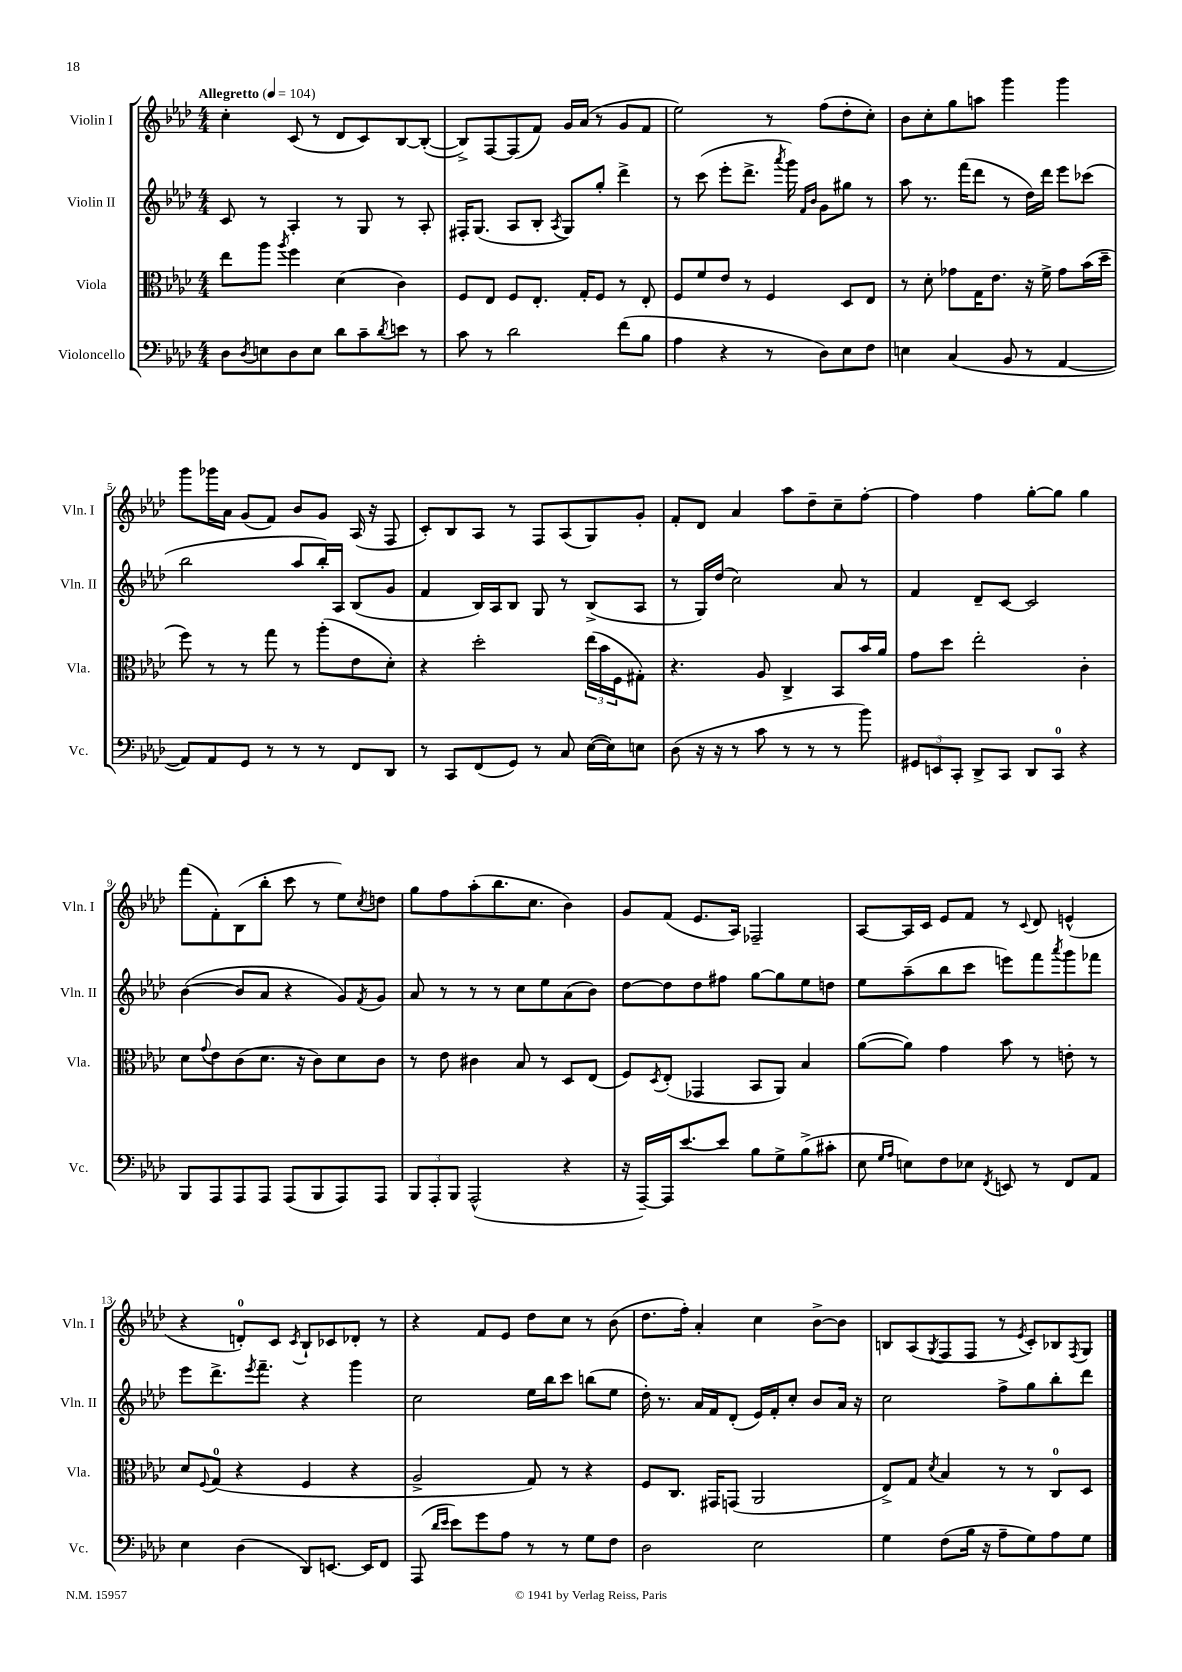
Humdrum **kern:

**kern	**kern	**kern	**kern
*staff4	*staff3	*staff2	*staff1
*clefF4	*clefC3	*clefG2	*clefG2
*k[b-e-a-d-]	*k[b-e-a-d-]	*k[b-e-a-d-]	*k[b-e-a-d-]
*M4/4	*M4/4	*M4/4	*M4/4
*MM104	*MM104	*MM104	*MM104
8D-	8ee-	8c	4cc'
8qD-	.	.	.
8E	8aa-	8r	.
.	8qaa-	.	.
8D-	4ff	4A-'	(8c
8E	.	.	8r
8d-	(4d-	8r	8d-
8c~	.	8G	8c)
8qd-	.	.	.
8e	4c)	8r	[8B-
8r	.	8A-'	(8B-'_
=	=	=	=
8c	8F	16F#'	8B-^])
.	.	(8.G	.
8r	8E-	.	[8F
2d-	8F	8A-	(8F]
.	8.E-'	8B-'	8f)
.	.	8qA-	.
.	.	8G)	16g
.	16G'	.	(16a-
.	8F	8gg'	8r
(8f	8r	4ddd-^	8g
8B-	8E-'	.	8f
=	=	=	=
4A-	8F	8r	2ee-)
.	8f	(8ccc	.
4r	8e-	8eee-'	.
.	8r	8.ddd-^	.
8r	4F	.	8r
.	.	8qaaa-	.
.	.	16ggg)	.
.	.	16qqf	.
.	.	16qqb-	.
8D-)	.	8g	(8ff
8E-	8D-	8gg#	8dd-'
8F	8E-	8r	8cc')
=	=	=	=
4E	8r	8aa-	8b-
.	8d-'	8.r	8cc'
(4C	8g-	.	8gg
.	.	(16fff	.
.	16G	8ddd-	8aa
.	8.e-	.	.
8BB-	.	8r	4ggg
8r	16r	16dd-)	.
.	16f^	16ddd-	.
[4AA-	8g-	8eee-	4ggg
.	(16b-	(8ccc-	.
.	16dd-~	.	.
=	=	=	=
8AA-])	8ff)	2bb-	8ggg
8AA-	8r	.	16ggg-
.	.	.	16a-
8GG	8r	.	(8g
8r	8gg	.	8f)
8r	8r	8aa-	8b-
8r	(8aa-'	16bb-')	8g
.	.	16A-	.
8FF	8e-	(8B-	(16A-
.	.	.	16r
8DD-	8d-')	8g	8F
=	=	=	=
8r	4r	4f	8c')
8CC	.	.	8B-
(8FF	2dd-'	16B-)	8A-
.	.	16A-	.
8GG)	.	8B-	8r
8r	.	8G	8F
8C	.	8r	(8A-
([16E-	(24ee-	(8B-^	8G)
.	24b-	.	.
16E-])	.	.	.
.	24F	.	.
8E	8G#')	8A-	8g'
=	=	=	=
(8D-	4.r	8r	8f'
16r	.	16G)	8d-
16r	.	(16dd-	.
8r	.	2cc)	4a-
8c	8A-	.	.
8r	4C^	.	8aa-
8r	.	.	8dd-~
8r	8BB-	8a-	8cc~
8b-)	16b-	8r	[8ff'
.	16a-	.	.
=	=	=	=
12GG#	8g	4f	4ff]
12EE	.	.	.
.	8dd-	.	.
12CC'	.	.	.
8DD-^	2ee-'	8d-~	4ff
8CC	.	[8c	.
8DD-	.	2c]	[8gg'
8CC	.	.	8gg]
4r	4c'	.	4gg
=	=	=	=
8BBB-	8d-	([4b-	(8fff
.	8qqg	.	.
8AAA-	8e-	.	8f')
8AAA-	(8c	8b-]	(8B-
8AAA-	8.d-	8a-	8bb-'
(8AAA-	.	4r	8ccc
.	16r	.	.
8BBB-	8c)	.	8r
8AAA-)	8d-	8g)	8ee-)
.	.	8qf	8qcc
8AAA-	8c	8g	8dd
=	=	=	=
12BBB-	8r	8a-	8gg
12AAA-'	.	.	.
.	8e-	8r	8ff
12BBB-	.	.	.
(2AAA-^^	4c#	8r	(8aa-'
.	.	8r	8.bb-
.	8B-	8cc	.
.	.	.	8.cc
.	8r	8ee-	.
4r	8D-	(8a-	4b-)
.	(8E-	8b-)	.
=	=	=	=
16r	8F)	[8dd-	8g
[16AAA-~)	.	.	.
.	8qD-	.	.
16AAA-]	(8E-'	8dd-]	(8f
[8.e-	.	.	.
.	4GG-	8dd-	8.e-
8e-]	.	8ff#	.
.	.	.	16A-)
8B-	8BB-	[8gg	2F-~
8G^	8AA-)	8gg]	.
(8B-^	4B-	8ee-	.
8c#'	.	8dd	.
=	=	=	=
8E-	([8a-	8ee-	[8A-
16qqG	.	.	.
16qqA-	.	.	.
8E)	8a-])	(8aa-~	16A-]
.	.	.	16c
8F	4g	8bb-	8e-
8E-	.	8ccc	8f
8qFF	.	.	.
8EE	8b-	8eee)	8r
.	.	.	8qqc
8r	8r	8fff	8d-
.	.	8qaaa-	.
8FF	8e'	8ggg	(4e^^
8AA-	8r	8fff-	.
=	=	=	=
4E-	8d-	8eee-	4r
.	8qqF	.	.
.	(8G	8.ddd-^	.
(4D-	4r	.	8d')
.	.	8qeee-	.
.	.	8.fff~	.
.	.	.	8c
.	.	.	8qc
8DD-)	4F	4r	8B-`
[8.EE	.	.	8c-
.	4r	4ggg	8d-'
16EE]	.	.	.
8FF	.	.	8r
=	=	=	=
(8AAA-	2A-^	2cc	4r
16qqd-	.	.	.
16qqe-	.	.	.
8e-)	.	.	.
8g	.	.	8f
8A-	.	.	8e-
8r	8G)	16ee-	8dd-
.	.	16bb-	.
8r	8r	8ccc	8cc
8G	4r	(8bb	8r
8F	.	8ee-	(8b-
=	=	=	=
2D-	8F	16dd-')	8.dd-
.	.	8.r	.
.	8.C	.	.
.	.	.	16ff')
.	.	16a-	4a-'
.	16GG#	16f	.
.	(8GG	(8d-'	.
2E-	2AA-	16e-)	4cc
.	.	16f'	.
.	.	8cc'	.
.	.	8b-	[8b-^
.	.	16a-	8b-]
.	.	16r	.
=	=	=	=
4G	8E-^)	2cc	8B
.	8G	.	(8A-
.	8qd-	.	8qG
(8F	4B-	.	8F
16B-	.	.	8F
16r	.	.	.
8A-~	8r	8ff^	8r
.	.	.	8qe-
8G)	8r	8gg	8c')
8A-	8C	8bb-'	8B-
.	.	.	8qF
8G	8D-	8ddd-	8G
==	==	==	==
*-	*-	*-	*-
